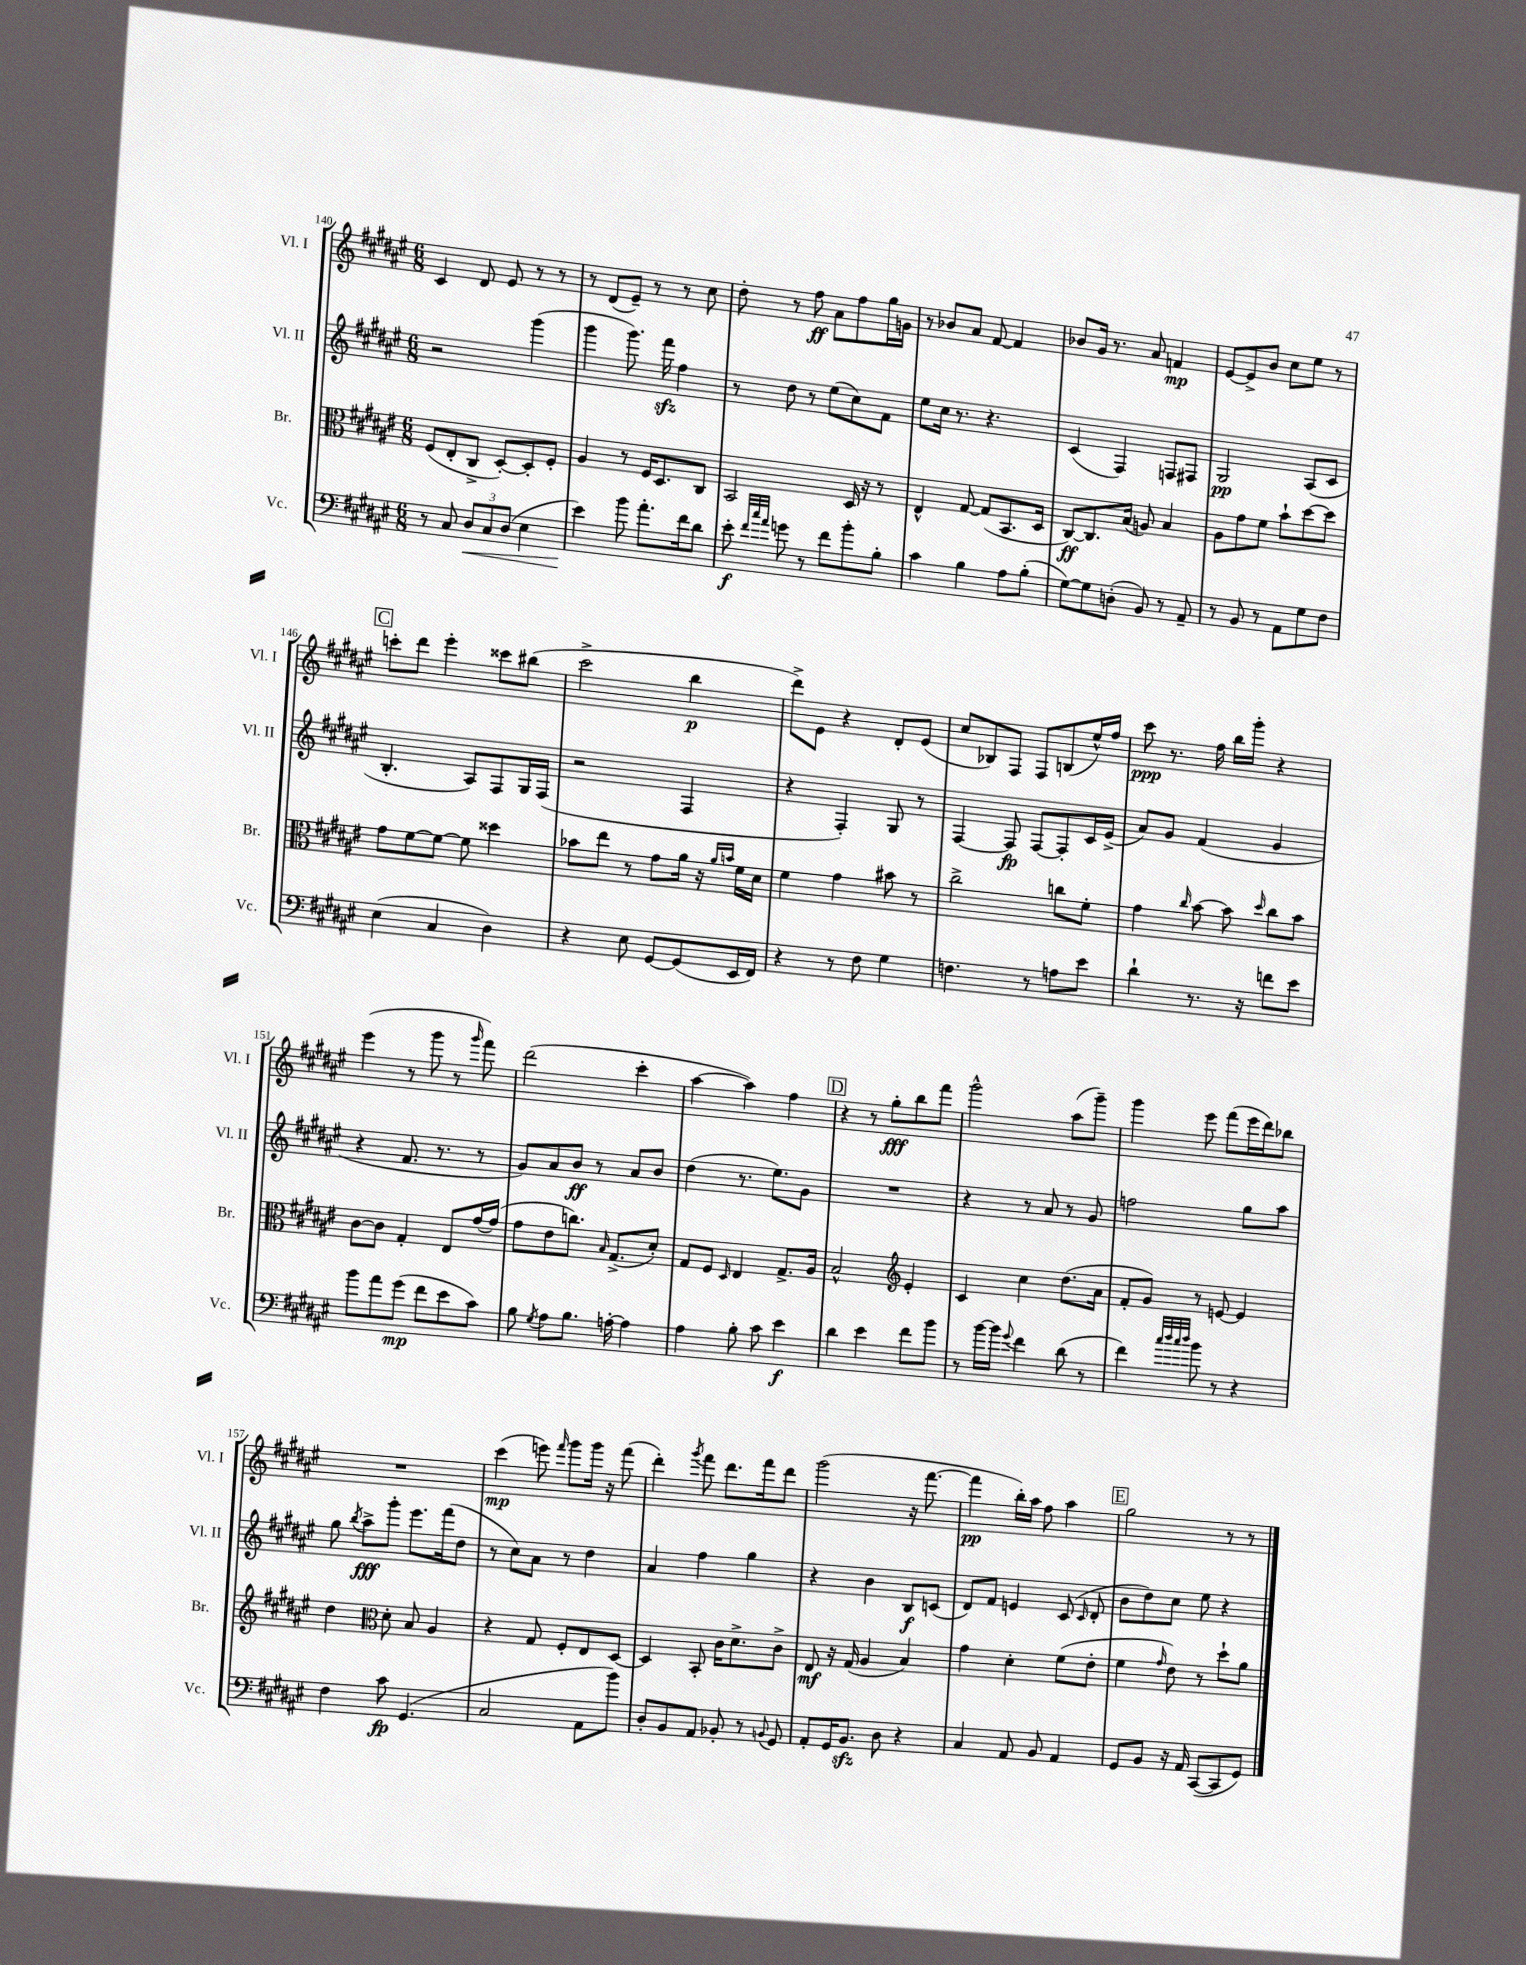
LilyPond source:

<<
\new StaffGroup <<
\new Staff = "s0" \with { instrumentName = "Vl. I" shortInstrumentName = "Vl. I" } {
    \clef treble \key fis \major \numericTimeSignature \time 6/8
    \autoBeamOff cis'4 dis'8 eis'8 r8 r8 |
    r8 dis'8[( eis'8]--) r8 r8 cis''8 |
    dis''8-. r8 fis''8\ff ais'8[ fis''8 gis''16 g'16] |
    r8 bes'8[ ais'8] fis'8~ fis'4 |
    bes'8[ gis'16] r8. ais'8 f'4\mp |
    eis'8[~ eis'8-> b'8] cis''8[ eis''8] r8 |
    \mark \markup { \box "C" } c'''8[-. dis'''8] eis'''4-. cisis'''8[ bis''8]( |
    cis'''2-> b''4\p |
    dis'''8[->) eis'8] r4 dis'8[-. eis'8]( |
    cis''8[ bes8) fis8] fis8[ b8( eis''16-^) fis''16] |
    cis'''8\ppp r8. fis''16 b''16[ gis'''16]-. r4 |
    eis'''4( r8 gis'''8 r8 \grace { gis'''16 } fis'''8) |
    dis'''2( cis'''4-. |
    ais''4~ ais''4) fis''4 |
    \mark \markup { \box "D" } r4 r8 gis''8[-.\fff b''8 fis'''8] |
    gis'''2-^ ais''8[( gis'''8]--) |
    gis'''4 eis'''8 fis'''8[( eis'''16 dis'''16) bes''8] |
    R2. |
    cis'''4\mp( e'''8) \grace { fis'''16 } gis'''8[ gis'''16] r16 fis'''8( |
    dis'''4-.) \acciaccatura { gis'''8 } fis'''8 dis'''8.[ fis'''16 dis'''8] |
    gis'''2( r16 fis'''8.~ |
    fis'''4\pp b''16[-.) ais''16] fis''8 ais''4 |
    \mark \markup { \box "E" } gis''2 r8 r8 \bar "|." |
}
\new Staff = "s1" \with { instrumentName = "Vl. II" shortInstrumentName = "Vl. II" } {
    \clef treble \key fis \major \numericTimeSignature \time 6/8
    \autoBeamOff r2 gis'''4( |
    gis'''4 gis'''8.) fis'''16\sfz fis''4 |
    r8 dis''8 r8 eis''8[( cis''8) fis'8] |
    eis''8[ cis''16] r8. r4. |
    cis'4( fis4) f8[ fis8] |
    gis2\pp ais8[( cis'8] |
    \mark \markup { \box "C" } b4.-. ais8[) fis8 gis16 fis16]( |
    r2 fis4 |
    r4 fis4-.) gis8 r8 |
    fis4~ fis8\fp fis8[~ fis8-. cis'16 eis'16]->( |
    ais'8[) gis'8] fis'4( gis'4 |
    r4 fis'8. r8. r8 |
    gis'8[) ais'8 b'8]\ff r8 ais'8[ b'8] |
    dis''4( r8. eis''8.[) gis'8] |
    \mark \markup { \box "D" } R2. |
    r4 r8 ais'8 r8 gis'8 |
    f''2 gis''8[ ais''8] |
    gis''8 \acciaccatura { b''8 } ais''8[->\fff gis'''8]-. eis'''8.[ fis'''16( dis''8] |
    r8 cis''8[) ais'8] r8 dis''4 |
    ais'4 fis''4 gis''4 |
    r4 b'4 b8[\f c'8]( |
    dis'8[) fis'8] e'4 cis'8( \grace { cis'16 } dis'8-. |
    \mark \markup { \box "E" } b'8[ dis''8) cis''8] eis''8 r4 \bar "|." |
}
\new Staff = "s2" \with { instrumentName = "Br." shortInstrumentName = "Br." } {
    \clef alto \key fis \major \numericTimeSignature \time 6/8
    \autoBeamOff fis8[( eis8-. cis8]-> dis8[~-.) dis8-. fis8]-. |
    ais4 r8 fis16[ dis8. cis8] |
    b,2 dis16 r16 r8 |
    eis4-^ gis8~ gis8[( b,8. dis16] |
    cis8[~\ff) cis8. b16]( a8) b4 |
    ais8[ gis'8 fis'8] b'8[-! dis''8~ dis''8] |
    \mark \markup { \box "C" } gis'8[ fis'8~ fis'8]~ fis'8 disis''4 |
    bes'8[ eis''8] r8 gis'8[ ais'16] r16 \grace { ais'16[ b'16] } fis'16[ dis'16] |
    fis'4 gis'4 bis'8 r8 |
    cis''2-> c''8[ fis'8]-. |
    gis'4 \grace { cis''16 } b'8~ b'8 \grace { dis''16 } cis''8[ b'8] |
    cis'8[~ cis'8] gis4-. eis8[ gis'16~ gis'16]( |
    gis'8[ eis'8 c''8.]) \grace { b16 } gis8.[->( dis'8]-.) |
    gis8[ fis8] \grace { dis16 } eis4 gis8.[-> ais16] |
    \mark \markup { \box "D" } b2-^ \clef treble eis'4-. |
    cis'4 cis''4 dis''8.[( ais'16] |
    fis'8[-. gis'8]) r8 e'8~ e'4 |
    dis''4 \clef alto dis'8-. b8 ais4 |
    r4 gis8 fis8[-. eis8 dis8]~ |
    dis4 b,8-. cis'16[ dis'8.-> cis'8]-> |
    eis8\mf r16 gis16( ais4 b4) |
    gis'4 dis'4-. fis'8[( eis'8]-. |
    \mark \markup { \box "E" } fis'4 \grace { gis'16 } eis'8) r8 dis''8[-! ais'8] \bar "|." |
}
\new Staff = "s3" \with { instrumentName = "Vc." shortInstrumentName = "Vc." } {
    \clef bass \key fis \major \numericTimeSignature \time 6/8
    \autoBeamOff r8 cis8 \tuplet 3/2 { dis8[\< cis8 dis8]( } eis4 |
    eis'4\!) b'8 ais'8.[-. fis'16 dis'8] |
    eis'8-.\f \grace { fis'32[ cis''32 ais'32] } g'8 r8 fis'8[ b'8-. b8]-. |
    cis'4 b4 ais8[ b8]-.( |
    gis8[~) gis8 d8]-.( b,8) r8 ais,8-- |
    r8 b,8 r8 ais,8[ gis8 fis8] |
    \mark \markup { \box "C" } eis4( cis4 dis4) |
    r4 eis8 gis,8[~ gis,8( eis,16 fis,16]) |
    r4 r8 fis8 gis4 |
    f4. r8 a8[ eis'8] |
    dis'4-! r8. r16 f'8[ eis'8] |
    b'8[ ais'8 gis'8]\mp( fis'8[ eis'8 cis'8]) |
    b8 \acciaccatura { gis8 } ais8[ b8.] a16~-. a4 |
    ais4 b8-. cis'8 eis'4\f |
    \mark \markup { \box "D" } dis'4 eis'4 fis'8[ b'8] |
    r8 b'16[~ b'16] \appoggiatura { gis'8 } fis'4 dis'8( r8 |
    fis'4) \grace { cis''32[ dis''32 cis''32 dis''32] } b'8 r8 r4 |
    fis4 cis'8\fp gis,4.( |
    cis2 ais,8[ b'8]) |
    dis8[-. b,8 ais,8] bes,8-. r8 \appoggiatura { b,8 } gis,8 |
    ais,8[-. gis,16 b,8.]\sfz dis8 r4 |
    cis4 ais,8 b,8 ais,4 |
    \mark \markup { \box "E" } gis,8[ b,8] r16 ais,16 cis,8[~( cis,8 gis,8]) \bar "|." |
}
>>
>>
\layout { \context { \Score currentBarNumber = #140 } }
